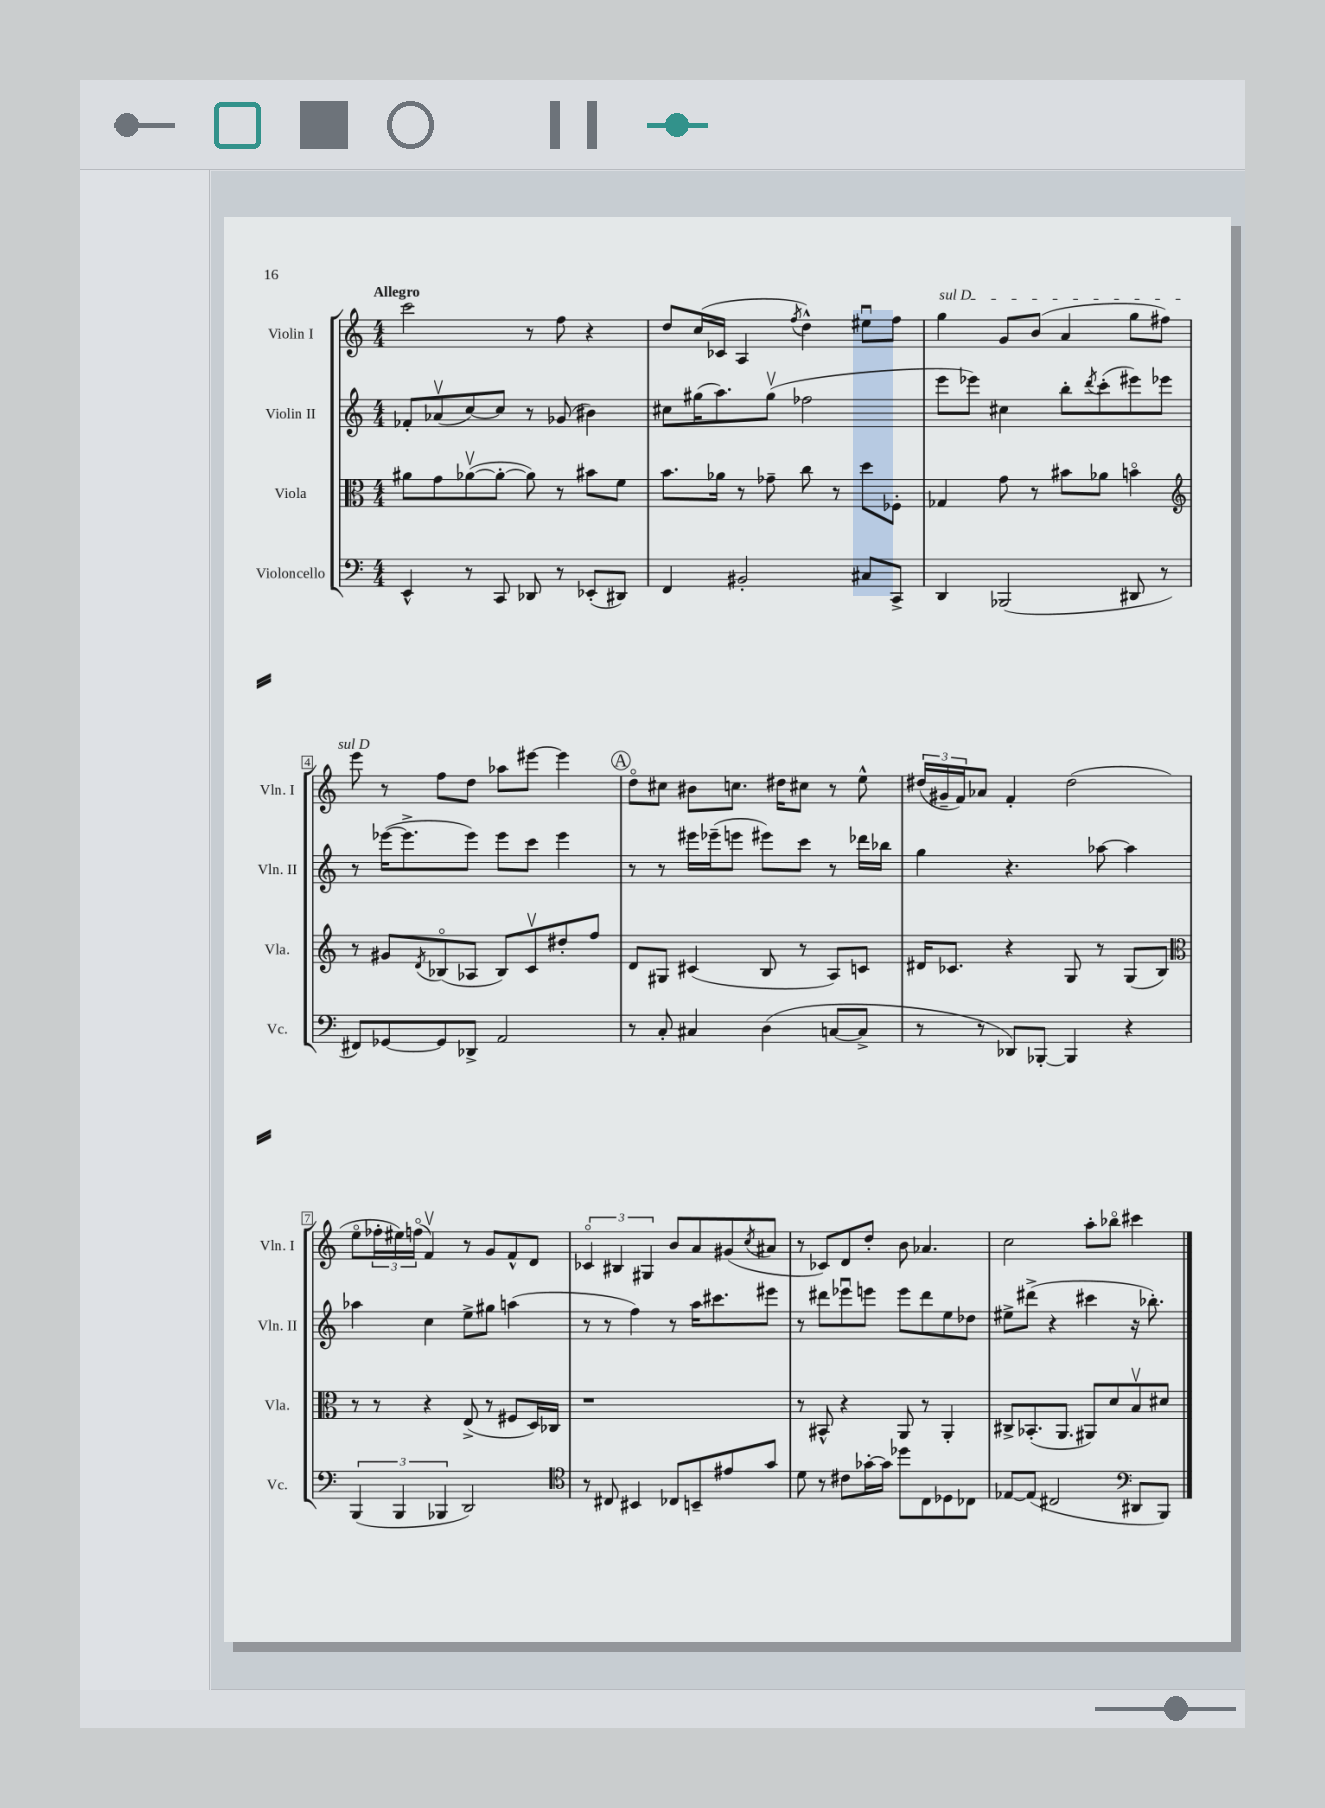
<<
\new StaffGroup <<
\new Staff = "s0" \with { instrumentName = "Violin I" shortInstrumentName = "Vln. I" } {
    \clef treble \key c \major \numericTimeSignature \time 4/4 \tempo "Allegro"
    c'''2 r8 f''8 r4 |
    d''8 c''16( ces'16 a4 \acciaccatura { f''8 } d''4-^) eis''8\downbow f''8 |
    \once \override TextSpanner.bound-details.left.text = \markup { \italic "sul D" } g''4\startTextSpan g'8 b'8( a'4 g''8 fis''8) |
    e'''8\stopTextSpan r8 f''8 d''8 aes''8 eis'''8~ eis'''4 |
    \mark \markup { \circle "A" } d''8\flageolet cis''8 bis'8 c''8. dis''16 cis''8 r8 e''8-^ |
    \tuplet 3/2 { dis''16( gis'16-- f'16) } aes'8 f'4-. dis''2( |
    e''8\flageolet \tuplet 3/2 { fes''16-. eis''16) f''16\flageolet( } f'4\upbow) r8 g'8 f'8-^ d'8 |
    \tuplet 3/2 { ces'4\flageolet bis4 gis4 } b'8 a'8 gis'8( \acciaccatura { c''8 } ais'8 |
    r8 ces'8) d'8 d''8-. b'8 aes'4. |
    c''2 a''8-. bes''8\flageolet cis'''4 \bar "|." |
}
\new Staff = "s1" \with { instrumentName = "Violin II" shortInstrumentName = "Vln. II" } {
    \clef treble \key c \major \numericTimeSignature \time 4/4
    fes'8-. aes'8\upbow( c''8~) c''8 r8 ges'8( bis'4) |
    cis''8 gis''16( a''8.) gis''8\upbow( fes''2 |
    e'''8 ees'''8) cis''4 b''8-. \acciaccatura { d'''8 } c'''8-.( eis'''8) ees'''8 |
    r8 ees'''16~( ees'''8.-> ees'''8) ees'''8 c'''8 ees'''4 |
    \mark \markup { \circle "A" } r8 r8 eis'''16 ees'''16--( e'''8 eis'''8) c'''8 r8 des'''16 bes''16 |
    g''4 r4. aes''8~ aes''4 |
    aes''4 c''4 e''8-> gis''8 a''4( |
    r8 r8 f''4) r8 a''16 cis'''8. eis'''8 |
    r8 dis'''8 ees'''8\downbow e'''8 e'''8 dis'''8 e''8 des''8 |
    eis''8-> dis'''8->( r4 cis'''4 r16 bes''8.-.) \bar "|." |
}
\new Staff = "s2" \with { instrumentName = "Viola" shortInstrumentName = "Vla." } {
    \clef alto \key c \major \numericTimeSignature \time 4/4
    ais'8 g'8 aes'8~\upbow( aes'8~-. aes'8) r8 bis'8 f'8 |
    b'8. aes'16 r8 ges'8-- c''8 r8 d''8 fes8-. |
    ges4 g'8 r8 bis'8 aes'8 b'4\flageolet |
    \clef treble r8 gis'8 \acciaccatura { d'8 } bes8\flageolet( aes8 bes8) c'8\upbow dis''8-. f''8 |
    \mark \markup { \circle "A" } d'8 gis8 cis'4( b8 r8 a8) c'8 |
    dis'16 ces'8. r4 g8 r8 g8( b8) |
    \clef alto r8 r8 r4 e8->( r8 fis8 d16) ces16 |
    r1 |
    r8 bis,8-^ r4 a,8 r8 a,4-. |
    cis8-> bes,8.-.( a,8. ais,8) d'8 b8\upbow dis'8 \bar "|." |
}
\new Staff = "s3" \with { instrumentName = "Violoncello" shortInstrumentName = "Vc." } {
    \clef bass \key c \major \numericTimeSignature \time 4/4
    e,4-^ r8 c,8 des,8 r8 ees,8-.( dis,8) |
    f,4 bis,2-. cis8 c,8-> |
    d,4 bes,,2( dis,8 r8 |
    fis,8) ges,8~ ges,8 des,8-> a,2 |
    \mark \markup { \circle "A" } r8 c8-. cis4 d4( c8~ c8-> |
    r8 r8 des,8) bes,,8~-. bes,,4 r4 |
    \tuplet 3/2 { b,,4( b,,4 bes,,4 } d,2) |
    \clef tenor r8 cis8 bis,4 ces8 b,8-- eis'8 g'8 |
    d'8 r8 cis'8 ges'16~-. ges'16 des''8 c8 des8 ces8 |
    ees8~ ees8( cis2 \clef bass dis,8 b,,8) \bar "|." |
}
>>
>>
\layout { \context { \Score \override BarNumber.stencil = #(make-stencil-boxer 0.1 0.3 ly:text-interface::print) } }
